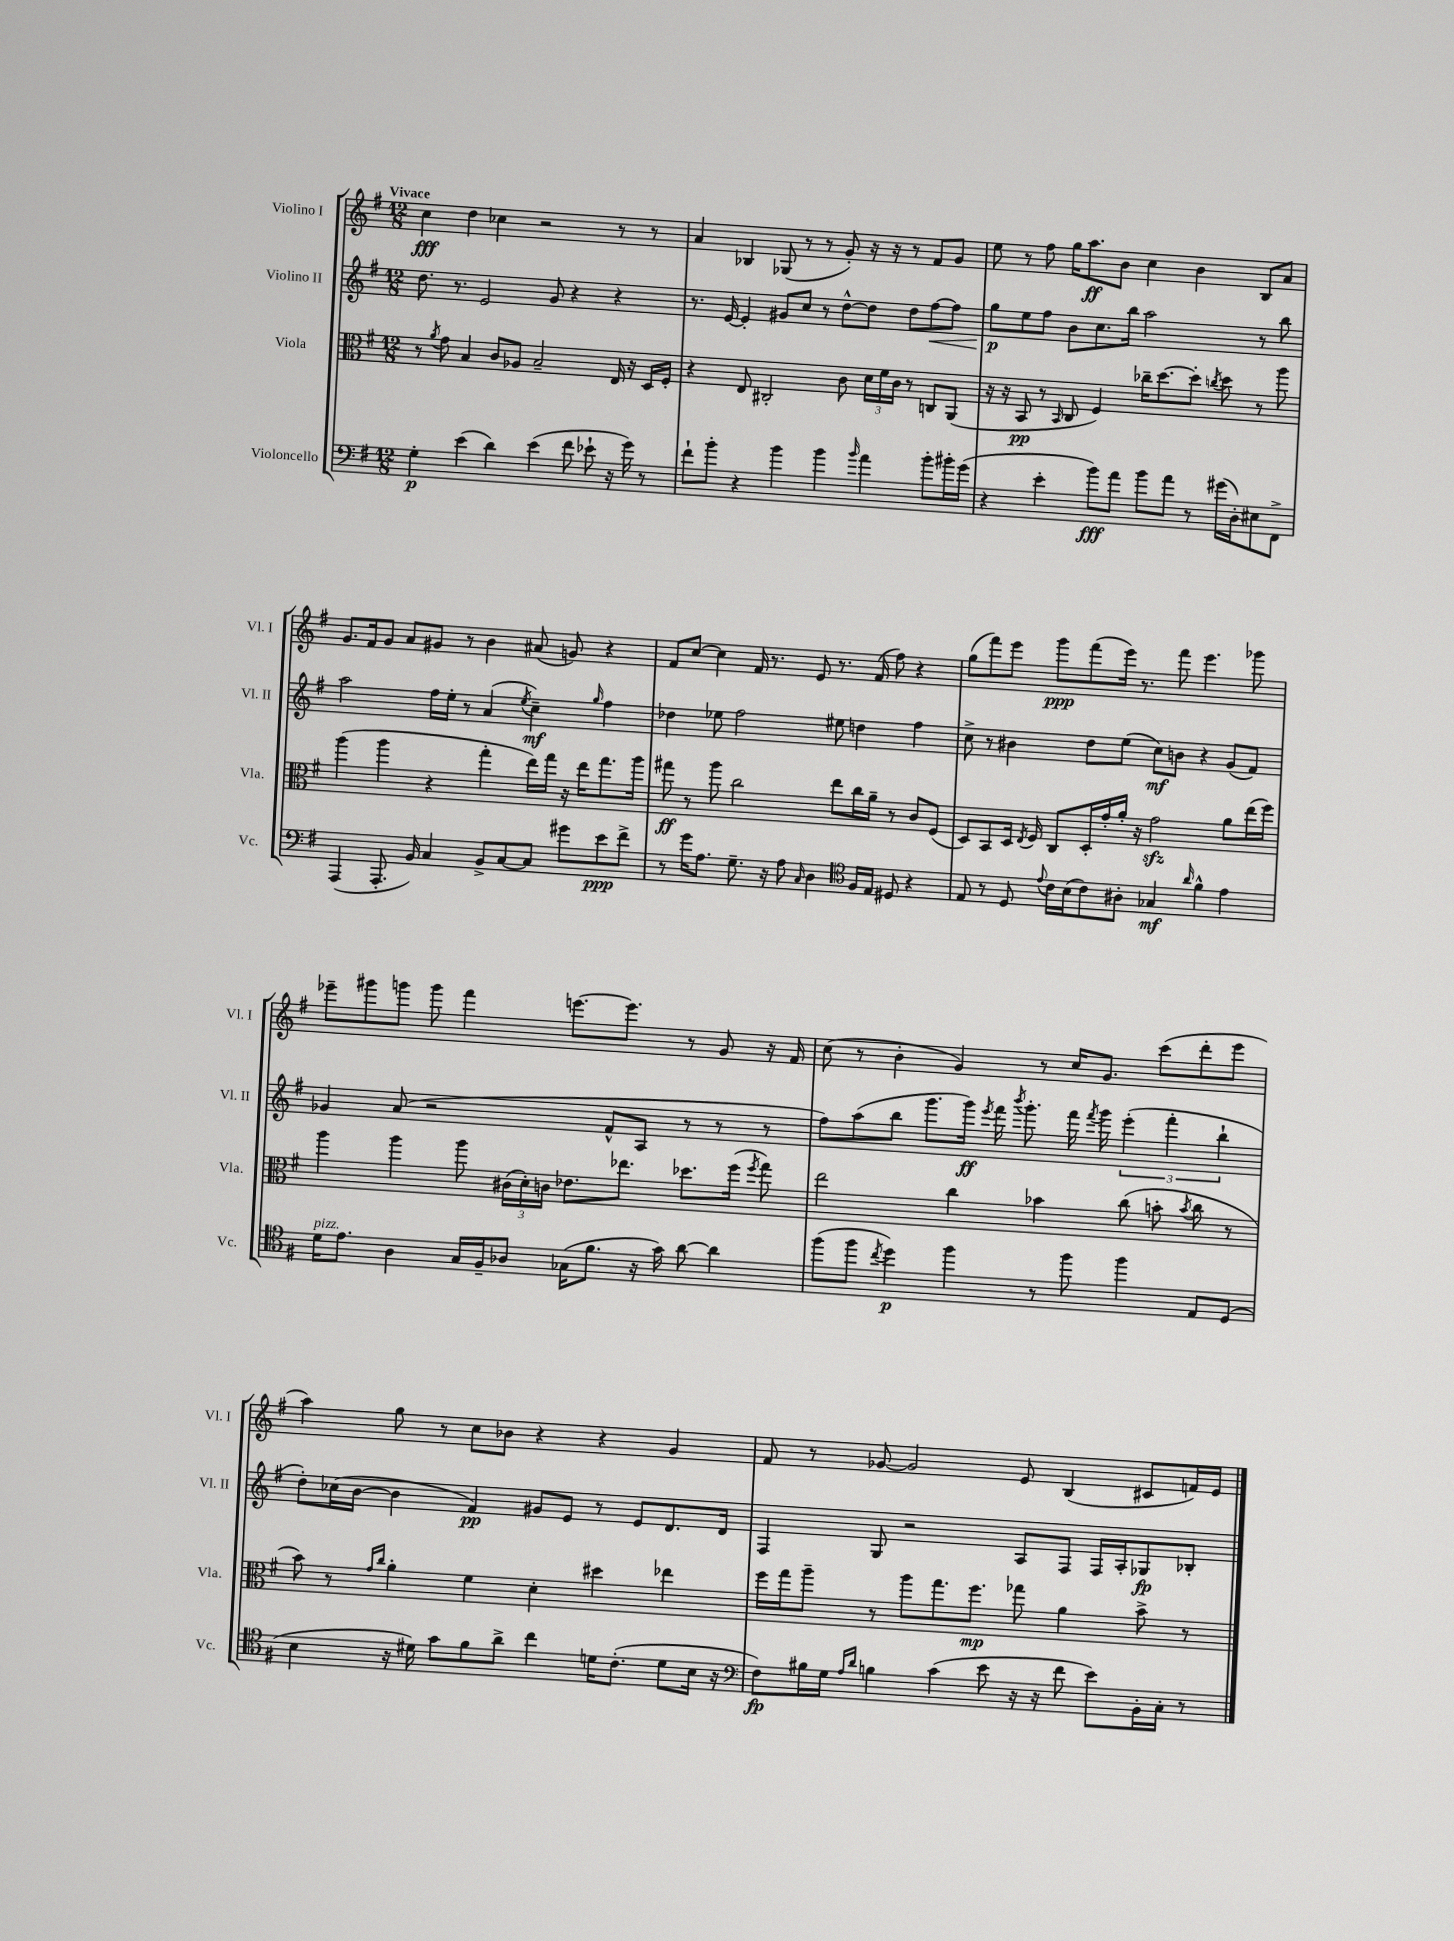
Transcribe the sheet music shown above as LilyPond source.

<<
\new StaffGroup <<
\new Staff = "s0" \with { instrumentName = "Violino I" shortInstrumentName = "Vl. I" } {
    \clef treble \key g \major \numericTimeSignature \time 12/8 \tempo "Vivace"
    \autoBeamOff c''4\fff d''4 ces''4 r2 r8 r8 |
    a'4 bes4 ges8( r8 r8 g'8-.) r16 r16 r8 fis'8[ g'8] |
    e''8 r8 fis''8 g''16[ a''8.\ff b'8] c''4 b'4 b8[ a'8] |
    g'8.[ fis'16 g'8] a'8[ gis'8] r8 b'4 ais'8( g'8) r4 |
    fis'8[ c''8]~ c''4 fis'16 r8. e'8 r8. fis'16( fis''8) r4 |
    g''8[( fis'''8) e'''8] g'''8[\ppp fis'''8( e'''16]) r8. fis'''8 e'''4. ges'''8 |
    ees'''8[-- gis'''8 g'''8] g'''8 fis'''4 e'''8.[~ e'''8.] r8 g'8 r16 fis'16 |
    c''8( r8 b'4-. g'4) r8 c''16[ g'8.] c'''8[( d'''8-. e'''8] |
    a''4) g''8 r8 c''8[ bes'8] r4 r4 g'4 |
    fis'8 r8 ges'8~ ges'2 e'8 b4( cis'8[ f'16) e'16] \bar "|." |
}
\new Staff = "s1" \with { instrumentName = "Violino II" shortInstrumentName = "Vl. II" } {
    \clef treble \key g \major \numericTimeSignature \time 12/8
    \autoBeamOff d''8. r8. e'2 g'8 r4 r4 |
    r8. e'16~ e'4-. gis'8[ c''8] r8 d''8[~-^ d''8] d''8[ fis''8~\< fis''8] |
    g''8[\p\! e''8 fis''8] b'8[ c''8. b''16] a''2 r8 b''8 |
    a''2 fis''16[ e''16]-. r8 a'4( \acciaccatura { e''8 } c''4--\mf) \grace { g''16 } fis''4 |
    des''4 ees''8 fis''2 eis''8 d''4 fis''4 |
    c''8-> r8 bis'4 d''8[ e''8]( c''8[\mf) b'8] r4 g'8[( fis'8]) |
    ges'4 a'8( r2 fis'8[-^ a8] r8 r8 r8 |
    fis''8[) a''8( b''8] g'''8.[ g'''16]\ff) \acciaccatura { e'''8 } fis'''16 \acciaccatura { b'''8 } g'''8.-. fis'''16 \acciaccatura { fis'''8 } g'''16 \tuplet 3/2 { e'''4-.( fis'''4-. b''4-! } |
    d''8[-.) ces''16( b'16]~ b'4 fis'4\pp) gis'8[ e'8] r8 e'8[ d'8. d'16] |
    fis4 g8 r2 a8[ fis8] fis16[ a16-. ges8\fp bes8]-. \bar "|." |
}
\new Staff = "s2" \with { instrumentName = "Viola" shortInstrumentName = "Vla." } {
    \clef alto \key g \major \numericTimeSignature \time 12/8
    \autoBeamOff r8 \acciaccatura { a'8 } g'8 b4 c'8[ aes8] b2-- e16 r16 d16[ fis16]-. |
    r4 e8 cis2-. c'8 \tuplet 3/2 { d'16[ fis'16 c'16] } r8 c8[ a,8]( |
    r16 r16 b,8\pp r8 \grace { b,16 } c8 fis4) ces''16[-- d''8.~ d''8]-. \acciaccatura { c''8 } d''8 r8 a''8 |
    a''4( a''4 r4 g''4-. e''16[) g''16] r16 e''16[ g''8. a''16] |
    gis''8\ff r8 a''8 c''2 e''8[ c''16 a'16]-- r8 c'8[ fis8]( |
    d8[) b,8 d16] \acciaccatura { e8 } fis16 c8[ d16-. g'16-. a'16]-. r16 g'2\sfz a'8[ e''16( fis''16]) |
    a''4 a''4 a''8 \tuplet 3/2 { cis'16[( d'16-.) c'16] } ees'8.[ ees''8.] des''8.[ fis''16]( \acciaccatura { fis''8 } g''8) |
    e''2 c''4 bes'4 c''8( b'8-. \acciaccatura { b'8 } c''8 r8 |
    b'8) r8 \grace { g'16[ c''16] } a'4-. fis'4 d'4-. dis''4 ees''4 |
    fis''16[ g''16 a''8]-- r8 a''8[ g''8. fis''8.]\mp ges''8 a'4 b'8-> r8 \bar "|." |
}
\new Staff = "s3" \with { instrumentName = "Violoncello" shortInstrumentName = "Vc." } {
    \clef bass \key g \major \numericTimeSignature \time 12/8
    \autoBeamOff g4-.\p e'4( d'4) e'4( fis'8 ees'8-! r16 g'16) r8 |
    fis'8[-! b'8]-. r4 b'4 b'4 \grace { b'16 } a'4 b'8[-. bis'16-. g'16]( |
    r4 e'4-. b'8[\fff) a'8] b'8[ a'8] r8 gis'16[( d16-.) eis8 fis,8]-> |
    a,,4( a,,8.-. b,16) c4 b,8[-> c8~ c8] gis'8[ e'8\ppp fis'8]-> |
    r8 g'16[ a8.] g8.-- r16 a8 \grace { c16 } d4 \clef tenor fis16[ e16] dis8 r4 |
    e8 r8 d8 \appoggiatura { e'8 } c'16[ b16( c'8) ais8]-. ges4\mf \grace { a'16 } fis'4-^ e'4 |
    d'16[^\markup { \italic "pizz." } e'8.] a4 g16[ fis16-- aes8] ges16[( fis'8.] r16 g'16) a'8~ a'4 |
    fis''8[( fis''8] \acciaccatura { c''8 } d''4\p) fis''4 r8 fis''8 fis''4 e8[ d8]( |
    b4 r16 dis'16) g'8[ fis'8 a'8]-> c''4 d'16[ c'8.]-.( d'8[ b16] r16 |
    \clef bass fis8[\fp) bis16 g16] \grace { a16[ d'16] } b4 c'4( e'8 r16 r16 fis'8 e'8[) b,16-. c16]-. r8 \bar "|." |
}
>>
>>
\layout { \context { \Score \remove "Bar_number_engraver" } }
